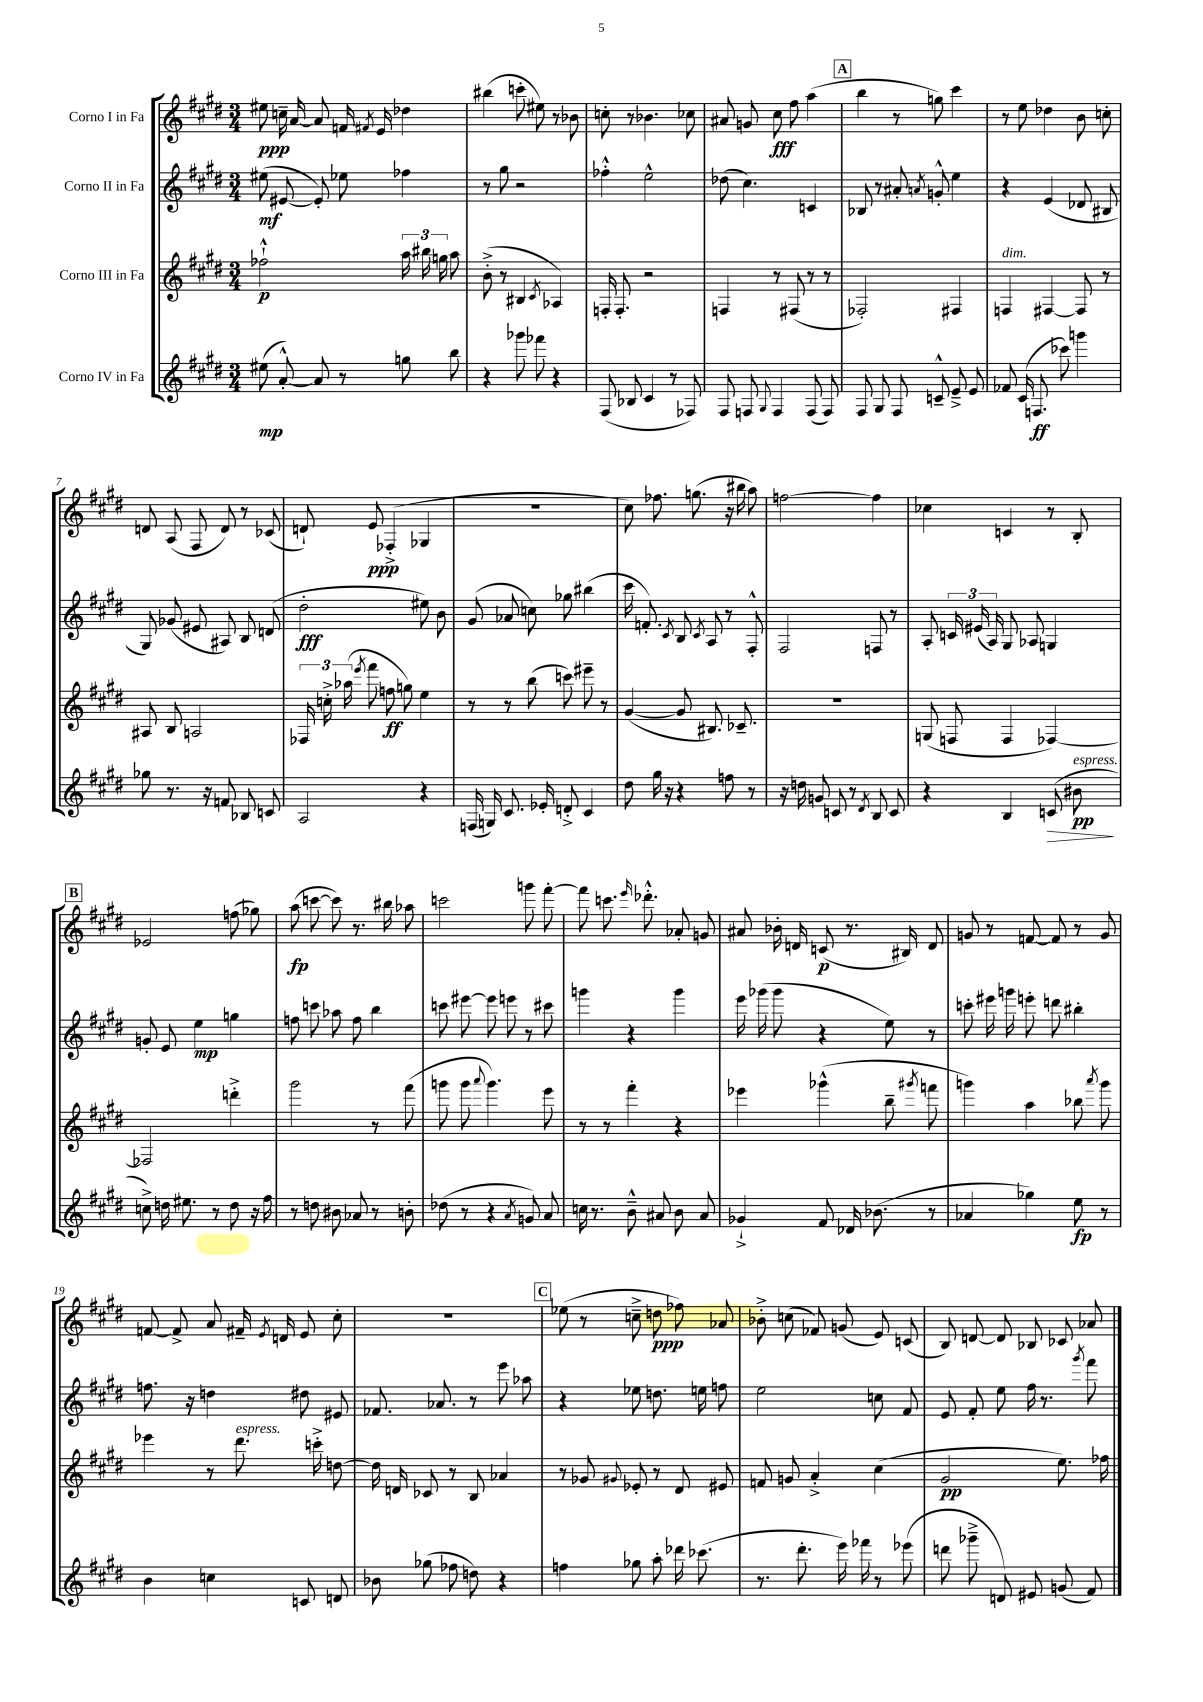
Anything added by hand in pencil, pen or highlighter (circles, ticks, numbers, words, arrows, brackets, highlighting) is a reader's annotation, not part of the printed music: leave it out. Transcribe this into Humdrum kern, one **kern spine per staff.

**kern	**kern	**kern	**kern
*staff4	*staff3	*staff2	*staff1
*clefG2	*clefG2	*clefG2	*clefG2
*k[f#c#g#d#]	*k[f#c#g#d#]	*k[f#c#g#d#]	*k[f#c#g#d#]
*M3/4	*M3/4	*M3/4	*M3/4
(8ee#	2ff-`^^	(8ee#	8ee#
[8a'^^)	.	[8e#	16cc~
.	.	.	[16a
8a]	.	8e#'])	8a]
8r	.	8ee-	16f
.	.	.	8qf#
.	.	.	16e
8gg	24aa	4ff-	4dd-
.	24bb#	.	.
.	24gg	.	.
8bb	8aa	.	.
=	=	=	=
4r	(8b'^	8r	(4bb#
.	8r	8gg#	.
8ggg-	4B#	2r	8ccc'
8fff-	.	.	8ee#)
.	8qc#	.	.
4r	4A-)	.	8r
.	.	.	8b-
=	=	=	=
(8F#	16F'	4ff-'^^	8cc'
.	8.F'	.	.
8B-	.	.	8r
4c#	2r	2ee^^	4.b-
8r	.	.	.
8F-)	.	.	8cc-
=	=	=	=
8F#	4F	(8dd-	8a#
8F	.	4.cc#)	8g
8qqG#	.	.	.
4F	8r	.	8cc#
.	(8F#	.	8ff#
(8F	8r	4c	(4aa
8F)	8r	.	.
=	=	=	=
8F#	2F-')	8B-	4bb
8G#	.	8r	.
8F#	.	8a#'	8r
.	.	8qa	.
8c~^^	.	8g'^^	8gg)
8e~^	4F#	4ee	4ccc#
8e	.	.	.
=	=	=	=
8f-	4F	4r	8r
(16c#	.	.	8ee
8.F	.	.	.
.	[4F#	(4e	4dd-
8ccc-)	.	.	.
4ggg	8F#]	8d-	8b
.	8r	8B#	8cc'
=	=	=	=
8gg-	8A#	8G#)	8d
8.r	8B	(8g-	(8A
.	2A	8e#	8F#
16r	.	.	.
8f	.	8A#)	8d)
8B-	.	8B	8r
8c	.	(8d	(8c-
=	=	=	=
2A	24F-	2dd#'	8d`)
.	24cc'^	.	.
.	(24aa-	.	.
.	8qeee	.	.
.	8fff#	.	8e
.	8ff	.	(4F-'^
.	8gg)	.	.
4r	4ee	8ee#)	4G-
.	.	8b	.
=	=	=	=
(16F	8r	(8g#	2.r
16G)	.	.	.
8.c#	8r	8a-	.
.	(8bb	8cc)	.
16e-'	.	.	.
8d'^	8ccc)	8gg-	.
4c#	8eee#~	(4bb#	.
.	8r	.	.
=	=	=	=
8dd#	([4g#	16ccc#	8cc#)
.	.	8.f')	.
16gg#	.	.	8.ff-
16r	.	.	.
.	.	8qc#	.
4r	8g#]	8B	.
.	.	.	(8.gg
.	.	8qc#	.
.	8.B#)	8A	.
8ff	.	8r	16r
.	8.c-~	.	16bb#
8r	.	8F#'^^	8aa)
=	=	=	=
16r	2.r	2F#	[2ff
16dd	.	.	.
8g	.	.	.
8c	.	.	.
8r	.	.	.
8qd#	.	.	.
8B	.	8F	4ff]
8c	.	8r	.
=	=	=	=
4r	(8G	8A'	4cc-
.	8F	24c	.
.	.	(24e#	.
.	.	24A)	.
4B	4F	8G#	4c
.	.	8A-	.
(8c	[4F-)	4G	8r
8b#	.	.	8B'
=	=	=	=
8cc^)	2F-]	8g'	2e-
16dd	.	8e	.
8.ee#	.	.	.
.	.	4ee	.
8r	.	.	.
8dd	4ddd'^	4gg	(8ff
16r	.	.	8gg-)
16ff#	.	.	.
=	=	=	=
8r	2ggg#	8ff	(8aa
8dd	.	8ccc	[8ccc
8b#	.	8aa-	8ccc])
8a-	.	8ff	8.r
8r	8r	4bb	.
.	.	.	16bb#
8b'	(8fff#	.	8aa-
=	=	=	=
(8dd-	8ggg	8ccc	2ccc
8r	8ggg	[8eee#	.
.	8qqaaa	.	.
4r	4.ggg)	8eee#]	.
.	.	8eee	.
8qa	.	.	.
8g)	.	8r	8ggg
8a	8eee	8ccc#	[8fff#'
=	=	=	=
16cc	8r	4ggg	8fff#]
8.r	.	.	.
.	8r	.	8.ccc
8b~^^	4fff#'	4r	.
.	.	.	16qqeee
.	.	.	8.ddd-'^^
8a#	.	.	.
8b	4r	4ggg	8a-'
8a#	.	.	8g
=	=	=	=
4g-`^	4eee-	16eee	8a#
.	.	(16ggg-	.
.	.	8ggg-	16b-'
.	.	.	16d
8f#	(4ggg-^^	4r	(8c
16d-	.	.	8.r
(8.b-	.	.	.
.	8bb~	8ee)	.
.	.	.	16B#)
.	8qggg#	.	.
8r	8fff	8r	8d
=	=	=	=
4a-	4ggg)	8ccc'	8g
.	.	16eee#	8r
.	.	16ggg	.
4gg-)	4aa	8eee'	[8f
.	.	8ddd	8f]
8ee	8bb-	4bb#'	8r
.	8qaaa	.	.
8r	8ggg	.	8g
=	=	=	=
4b	4eee-	8.ff	[8f
.	.	.	8f^]
.	.	16r	.
4cc	8r	4dd	8a
.	8.ddd#	.	16f#~
.	.	.	8qe
.	.	.	16d
8c	.	8dd#	8e
.	16ccc'^	.	.
8d	[8dd	8e#	8cc#'
=	=	=	=
8b-	16dd]	8.f-	2.r
.	16d	.	.
(8gg-	8c-	.	.
.	.	8.a-	.
8ff-	8r	.	.
8dd)	8B	8r	.
4r	4a-	8eee	.
.	.	8aa-	.
=	=	=	=
4ff	8r	4r	(8ee-
.	8g-	.	8r
.	8qqg#	.	.
8gg-	8e-'	8ee-	8cc~^
8aa'	8r	8.dd	8dd
16ddd-	8d#	.	8ff-)
(8.ccc-	.	16ee	.
.	8e#	8ff	8a-
=	=	=	=
8.r	8f	2ee	8b-'^
.	8g	.	(8cc
8.ddd#'	.	.	.
.	4a'^	.	8f-)
16eee)	.	.	(8g
16fff-	.	.	.
8r	(4cc#	8cc	8e)
(8eee-	.	8f#	(8c
=	=	=	=
8ddd	2g#	8e	8B)
8ggg-~^	.	8f#'	[8d
8d)	.	8ee	8d]
8e#	.	16ff#	8B-
.	.	8.r	.
(8g	8.ee)	.	8c-
.	.	8qggg#	.
8f#)	.	8fff#	8a-
.	16ff-	.	.
==	==	==	==
*-	*-	*-	*-
